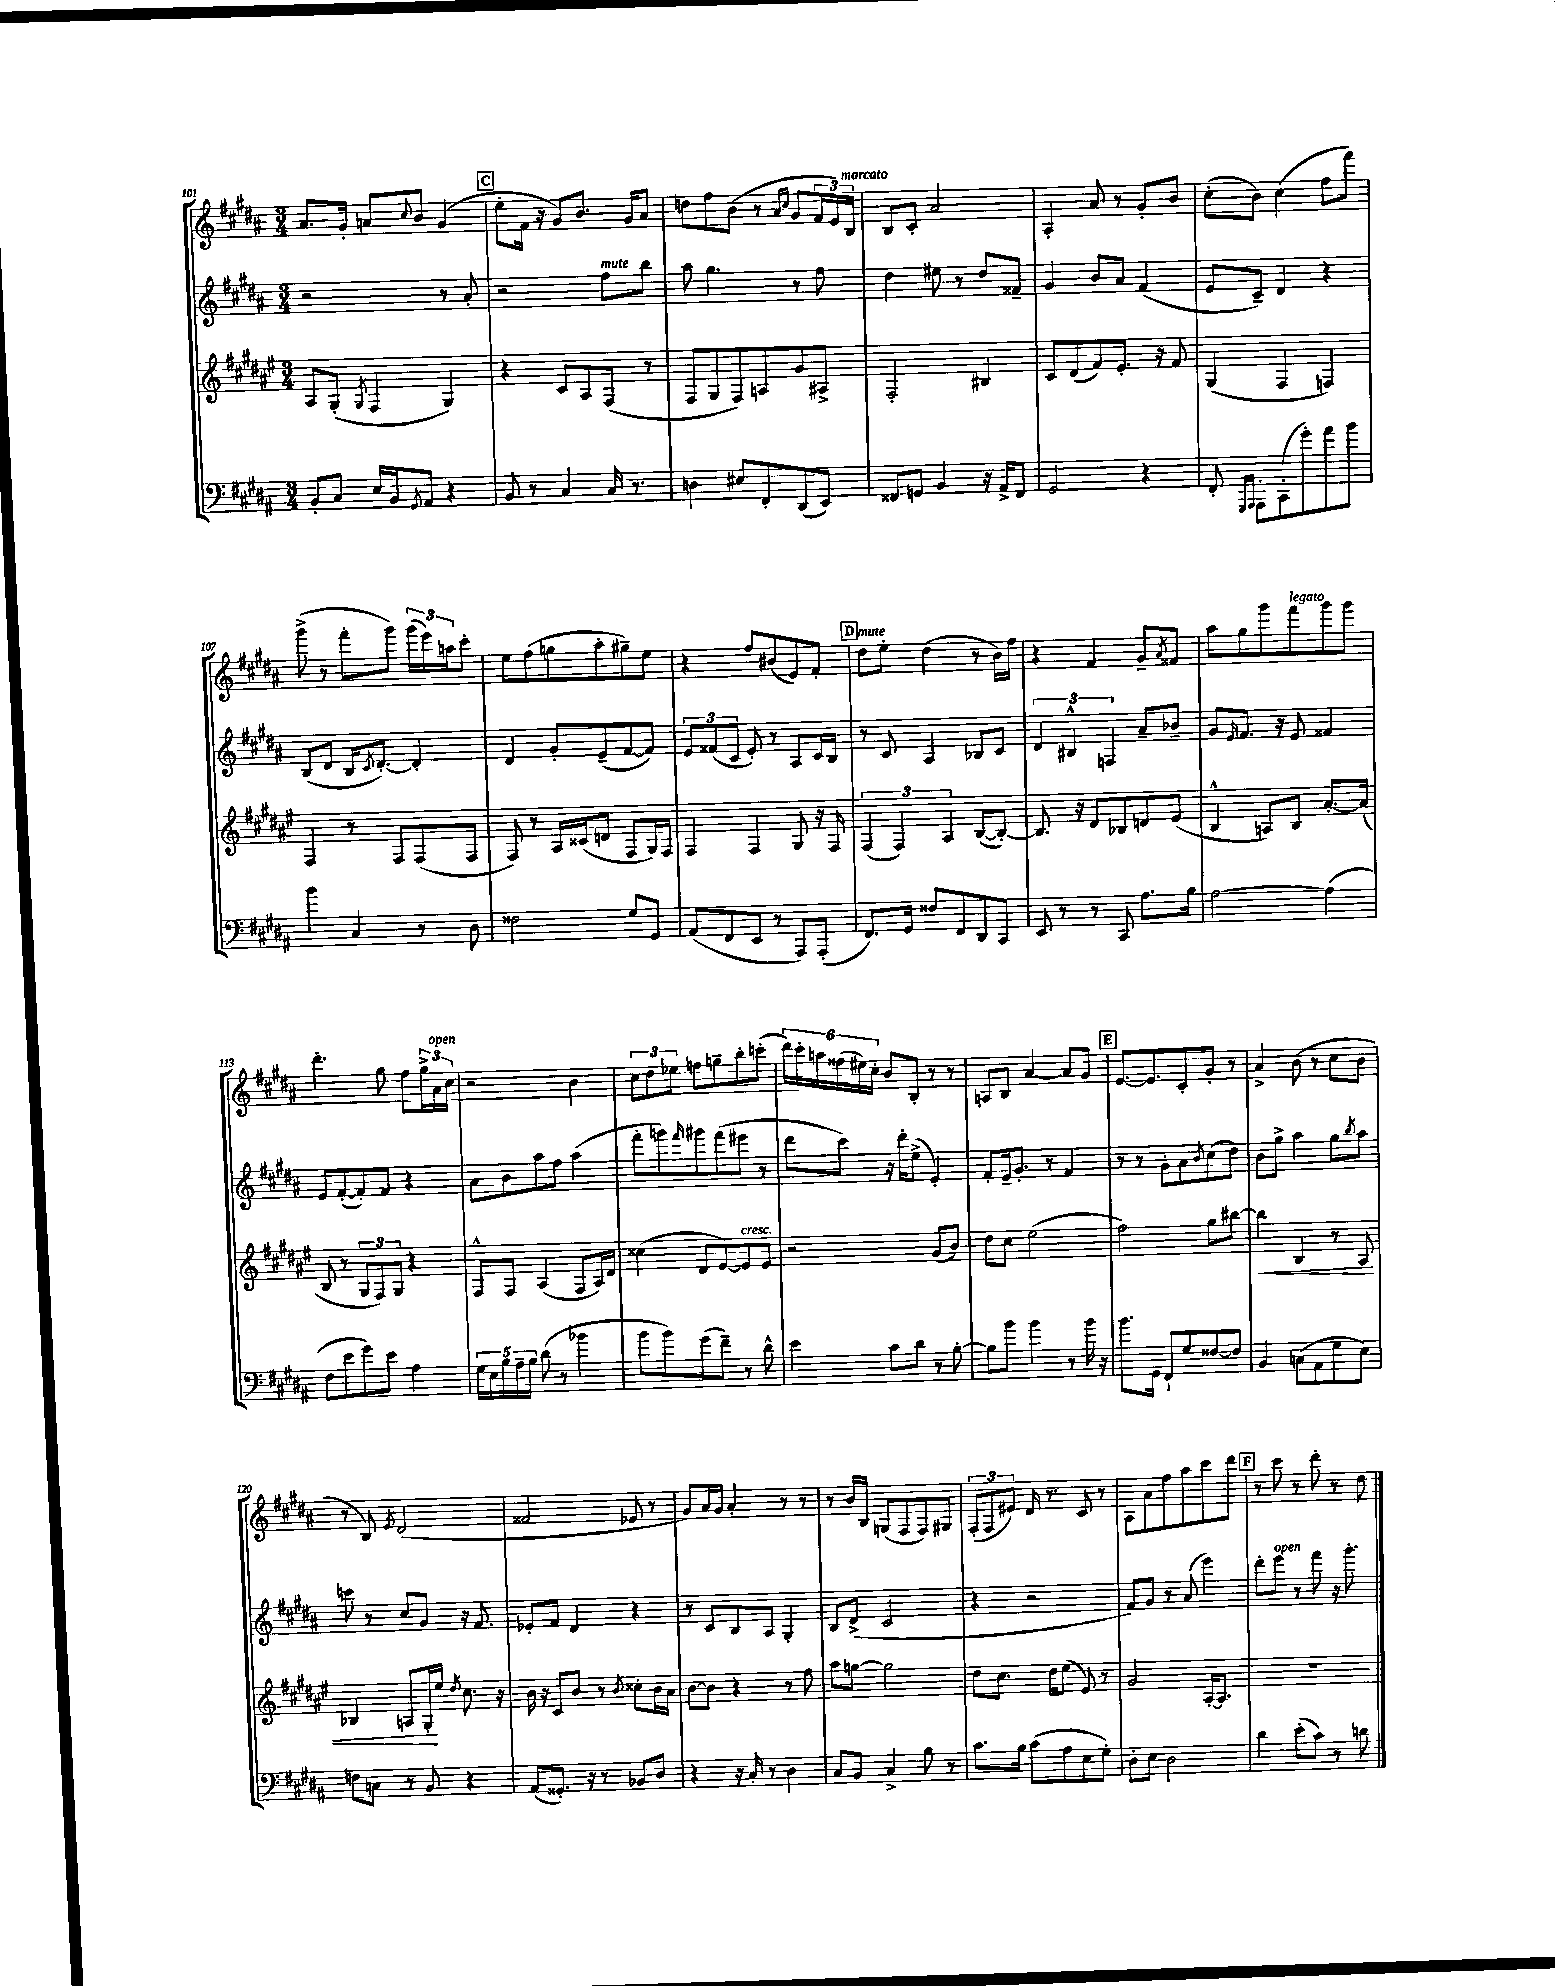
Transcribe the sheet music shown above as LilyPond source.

<<
\new StaffGroup <<
\new Staff = "s0" {
    \clef treble \key b \major \numericTimeSignature \time 3/4
    ais'8. gis'16-. a'8 \appoggiatura { cis''8 } b'8 gis'4( |
    \mark \markup { \box "C" } e''8-. fis'16 r16 gis'8) b'8. gis'16 ais'8 |
    d''8 fis''8 b'8( r8 \grace { ais'16 cis''16 } gis'8 \tuplet 3/2 { fis'16 e'16) b16^\markup { \italic "marcato" } } |
    b8 cis'8-. ais'2 |
    ais4-. ais'8 r8 gis'8-. b'8 |
    cis''8-.( b'8) cis''4( fis''8 fis'''8) |
    gis'''8->( r8 fis'''8-. gis'''8) \tuplet 3/2 { gis'''16( e'''16) a''16 } cis'''8-. |
    e''8 fis''8( g''8 ais''8-. gis''8--) e''8 |
    r4 fis''8 bis'8( e'8) fis'8-. |
    \mark \markup { \box "D" } dis''8^\markup { \italic "mute" } e''8-. dis''4( r8 b'16) fis''16 |
    r4 fis'4 gis'8-- \acciaccatura { ais'8 } fisis'8 |
    ais''8 gis''8 gis'''8 fis'''8^\markup { \italic "legato" } gis'''8 gis'''8 |
    dis'''4.-. gis''8 fis''8 \tuplet 3/2 { gis''16-> ais'16^\markup { \italic "open" } cis''16 } |
    r2 b'4 |
    \tuplet 3/2 { cis''8 dis''8 ees''8 } f''8 g''8-- b''8-. c'''8-.( |
    \tuplet 6/4 { dis'''16) cis'''16-. a''16 fisis''16( eis''16) cis''16-. } b'8 b8-. r8 r8 |
    a8 b8 ais'4~ ais'8 gis'8 |
    \mark \markup { \box "E" } e'8.~ e'8. cis'8-. gis'8-. r8 |
    ais'4-> b'8( r8 cis''8 b'8 |
    r8 b8) \acciaccatura { e'8 } dis'2( |
    fisis'2 ees'8 r8 |
    gis'8) ais'16 gis'16 ais'4-. r8 r8 |
    r8 b'16 b16 g8( fis8 fis8) gis8 |
    \tuplet 3/2 { fis8-.( fis8 eis'8) } dis'16 r8. cis'8 r8 |
    ais8 ais'8 fis''8 ais''8 cis'''8 dis'''8 |
    \mark \markup { \box "F" } r8 cis'''8 r8 dis'''8-. r8 dis''8 \bar "|." |
}
\new Staff = "s1" {
    \clef treble \key b \major \numericTimeSignature \time 3/4
    r2 r8 ais'8-. |
    \mark \markup { \box "C" } r2 fis''8^\markup { \italic "mute" } b''8 |
    ais''8 gis''4. r8 fis''8 |
    dis''4 eis''8 r8 dis''8 fisis'8-- |
    gis'4 b'8 ais'8 fis'4( |
    e'8 cis'8--) dis'4 r4 |
    b8( dis'8 b16 \acciaccatura { cis'8 } dis'8.~-.) dis'4-. |
    dis'4 gis'8-. e'8--( fis'8~ fis'8) |
    \tuplet 3/2 { e'8 fisis'8( cis'8 } e'8-.) r8 ais8 cis'16 b16 |
    \mark \markup { \box "D" } r8 cis'8 ais4 bes8 cis'8 |
    \tuplet 3/2 { dis'4 bis4-^ f4 } ais'8-- bes'8-- |
    gis'8 \grace { e'16 } fis'8. r16 e'8 fisis'4 |
    e'8 fis'8~-.( fis'8-.) fis'8 r4 |
    ais'8 b'8 ais''8 fis''8 ais''4( |
    fis'''8-. g'''8) \grace { fis'''16 } gis'''8 fis'''8( eis'''8 r8 |
    dis'''8 cis'''8) r16 dis'''16-. e''8->( e'4-.) |
    fis'8-. e'16-- gis'8.-. r8 fis'4 |
    \mark \markup { \box "E" } r8 r8 gis'8-. ais'8 \acciaccatura { b'8 } cis''8( dis''8) |
    b'8 gis''8-> ais''4 gis''8 \acciaccatura { b''8 } ais''8 |
    c'''8 r8 cis''8 gis'8 r16 fis'8. |
    ees'8-. fis'8 dis'4 r4 |
    r8 cis'8 b8 ais8 gis4-. |
    b8 dis'8->( cis'2 |
    r4 r2 |
    fis'8) gis'8 r8 ais'8( e'''4) |
    \mark \markup { \box "F" } dis'''8-. e'''8^\markup { \italic "open" } r8 fis'''8 r16 gis'''8.-. \bar "|." |
}
\new Staff = "s2" {
    \clef treble \key fis \major \numericTimeSignature \time 3/4
    ais8 gis8-.( \acciaccatura { gis8 } fis4 gis4) |
    \mark \markup { \box "C" } r4 cis'8 ais8 fis8( r8 |
    fis8 gis8 fis8) a8 gis'8 ais8-> |
    fis2-. bis4 |
    cis'8 dis'8( fis'8) eis'8.-. r16 fis'8 |
    gis4( fis4 f4) |
    fis4 r8 fis8 fis8( fis8 |
    fis8) r8 ais16 cisis'16( d'8 fis8 gis16) fis16 |
    fis4 fis4 gis8 r16 fis16 |
    \mark \markup { \box "D" } \tuplet 3/2 { fis4( fis4) ais4 } b8~( b8~-.) |
    b8. r16 dis'8 bes8 d'8 eis'8( |
    b4-^ a8) b8 ais'8.~-. ais'16( |
    b8 r8 \tuplet 3/2 { gis8 fis8) gis8 } r4 |
    fis8-^ fis8 ais4( fis8 ais16) dis'16 |
    cisis''4( dis'8 eis'8~) eis'8^\markup { \italic "cresc." } eis'8 |
    r2 gis'8( b'8) |
    dis''8 cis''8 eis''2( |
    \mark \markup { \box "E" } fis''2) gis''8 bis''8~ |
    bis''4\< b4 r8 ais8 |
    bes4 a8 gis16-.\! eis''16 \acciaccatura { dis''8 } cis''8. r16 |
    b'16 r16 cis'8 b'8 r8 \acciaccatura { b'8 } cisis''8-. b'16 ais'16 |
    b'8~ b'8 r4 r8 fis''8 |
    ais''8 g''8~ g''2 |
    dis''8 cis''8. dis''16 eis''8( eis'8) r8 |
    gis'2 ais16~-. ais8. |
    \mark \markup { \box "F" } R2. \bar "|." |
}
\new Staff = "s3" {
    \clef bass \key b \major \numericTimeSignature \time 3/4
    b,8-. cis8 e16 b,16 \acciaccatura { gis,8 } ais,8 r4 |
    \mark \markup { \box "C" } b,8 r8 cis4 cis16 r8. |
    d4 eis8 fis,8-. dis,8( e,8) |
    fisis,8 g,8 b,4 r16 ais,16-> fisis,8 |
    gis,2 r4 |
    fis,8-. \grace { gis,,16 ais,,16 } ais,,8-. cis,8-.( gis'8-.) ais'8 b'8 |
    b'4 cis4 r8 dis8 |
    fisis2 gis8 gis,8 |
    ais,8( fis,8 e,8 r8 ais,,8) ais,,8-.( |
    \mark \markup { \box "D" } fis,8.) gis,16 fisis8 fis,8 dis,8 cis,8 |
    e,8 r8 r8 cis,8 ais8. b16 |
    ais2~ ais4( |
    fis8 e'8 gis'8) e'8 ais4 |
    \tuplet 5/4 { gis16 e16 b16 ais16-- b16 } dis'8( r8 bes'4 |
    b'8 b'8) gis'8( fis'8--) r8 dis'8-^ |
    e'4 cis'8 dis'8 r8 b8~-. |
    b8 b'8 b'4 r8 b'16 r16 |
    \mark \markup { \box "E" } b'8. gis,16 fis,8-! gis8 fisis8~ fisis8 |
    b,4 c8( ais,8 gis8 e8) |
    f8 c8 r8 b,8 r4 |
    ais,8( gisis,8.-.) r16 r8 bes,8 dis8 |
    r4 r16 cis16-. r8 dis4 |
    cis8 b,8 cis4-> b8 r8 |
    cis'8. b16 cis'8( ais8 e8 gis8-.) |
    dis8-. e8 dis2 |
    \mark \markup { \box "F" } dis'4 e'8-.( cis'8) r8 d'8 \bar "|." |
}
>>
>>
\layout { \context { \Score currentBarNumber = #101 } }
